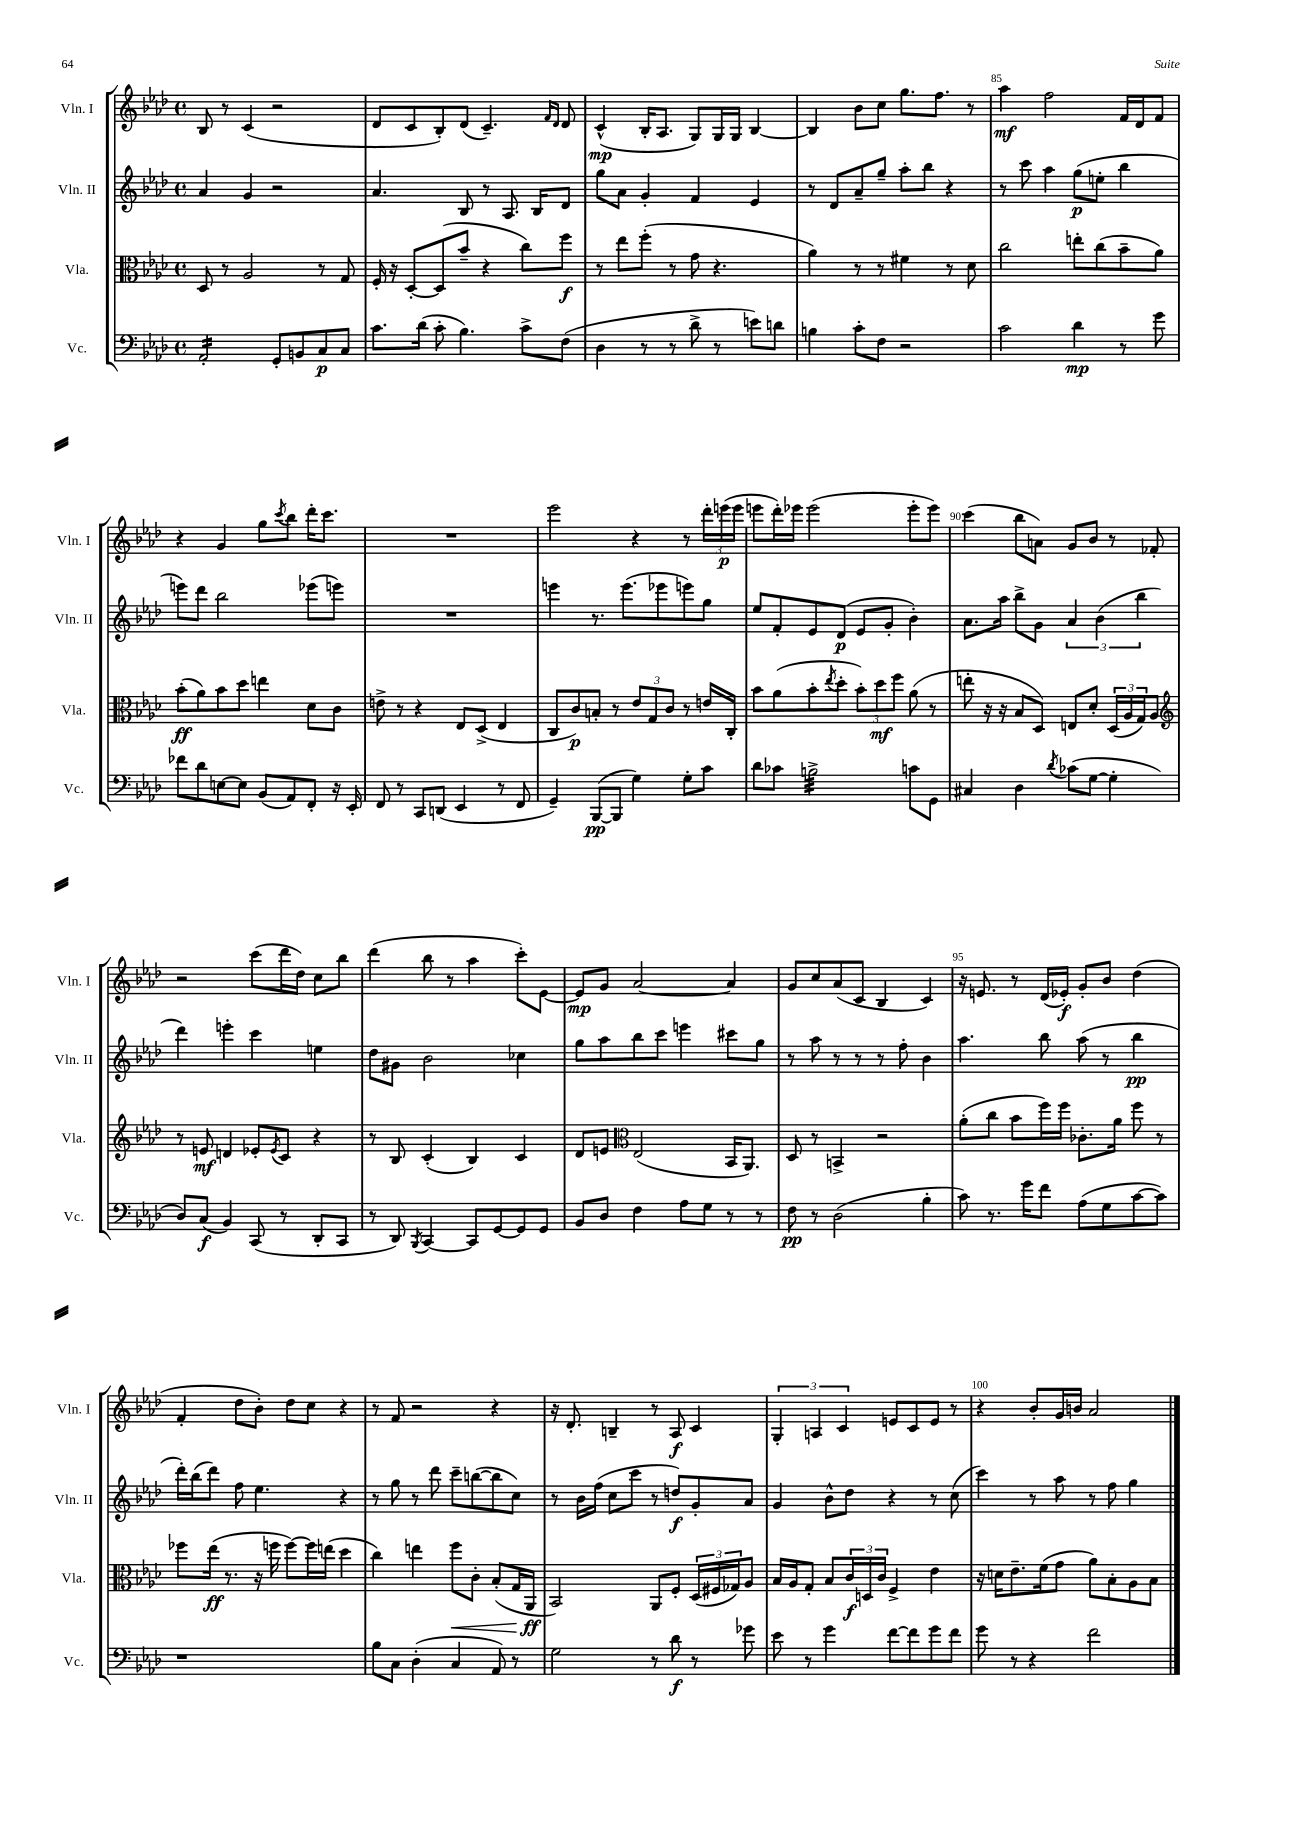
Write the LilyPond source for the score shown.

<<
\new StaffGroup <<
\new Staff = "s0" \with { instrumentName = "Vln. I" shortInstrumentName = "Vln. I" } {
    \clef treble \key aes \major \defaultTimeSignature \time 4/4
    bes8 r8 c'4( r2 |
    des'8 c'8 bes8-.) des'8( c'4.--) \grace { f'16 des'16 } des'8 |
    c'4-^\mp( bes16-. aes8. g8) g16 g16 bes4~ |
    bes4 bes'8 c''8 g''8. f''8. r8 |
    aes''4\mf f''2 f'16 des'16 f'8 |
    r4 g'4 g''8 \acciaccatura { c'''8 } bes''8 des'''16-. c'''8. |
    R1 |
    ees'''2 r4 r8 \tuplet 3/2 { des'''16-. e'''16\p( e'''16 } |
    e'''8 des'''16-.) ees'''16 ees'''2( ees'''8-. ees'''8) |
    c'''4( bes''8 a'8) g'8 bes'8 r8 fes'8-. |
    r2 c'''8( des'''16 des''16) c''8 bes''8 |
    des'''4( bes''8 r8 aes''4 c'''8-.) ees'8~ |
    ees'8\mp g'8 aes'2~ aes'4 |
    g'8 c''8 aes'8( c'8 bes4 c'4) |
    r16 e'8. r8 des'16( ees'16-.\f) g'8-. bes'8 des''4( |
    f'4-. des''8 bes'8-.) des''8 c''8 r4 |
    r8 f'8 r2 r4 |
    r16 des'8.-. b4-- r8 aes8\f c'4 |
    \tuplet 3/2 { g4-. a4 c'4 } e'8 c'8 e'8 r8 |
    r4 bes'8-. g'16 b'16 aes'2 \bar "|." |
}
\new Staff = "s1" \with { instrumentName = "Vln. II" shortInstrumentName = "Vln. II" } {
    \clef treble \key aes \major \defaultTimeSignature \time 4/4
    aes'4 g'4 r2 |
    aes'4. bes8 r8 aes8. bes16 des'8 |
    g''8 aes'8 g'4-. f'4 ees'4 |
    r8 des'8 aes'8-- g''8-- aes''8-. bes''8 r4 |
    r8 c'''8 aes''4 g''8\p( e''8-. bes''4 |
    e'''8) des'''8 bes''2 ees'''8( e'''8) |
    R1 |
    e'''4 r8. e'''8.( ees'''8 e'''8) g''8 |
    ees''8 f'8-. ees'8 des'8\p( ees'8 g'8-. bes'4-.) |
    aes'8. aes''16 bes''8-> g'8 \tuplet 3/2 { aes'4 bes'4( bes''4 } |
    des'''4) e'''4-. c'''4 e''4 |
    des''8 gis'8 bes'2 ces''4 |
    g''8 aes''8 bes''8 c'''8 e'''4 cis'''8 g''8 |
    r8 aes''8 r8 r8 r8 f''8-. bes'4 |
    aes''4. bes''8 aes''8( r8 bes''4\pp |
    des'''16-.) bes''16( des'''8) f''8 ees''4. r4 |
    r8 g''8 r8 des'''8 c'''8-- b''8~( b''8 c''8) |
    r8 bes'16 f''16( c''8 c'''8 r8 d''8\f) g'8-. aes'8 |
    g'4 bes'8-^ des''8 r4 r8 c''8( |
    c'''4) r8 aes''8 r8 f''8 g''4 \bar "|." |
}
\new Staff = "s2" \with { instrumentName = "Vla." shortInstrumentName = "Vla." } {
    \clef alto \key aes \major \defaultTimeSignature \time 4/4
    des8 r8 aes2 r8 g8 |
    f16-. r16 des8~-. des8( bes'8-- r4 c''8) f''8\f |
    r8 ees''8 f''8-.( r8 g'8 r4. |
    aes'4) r8 r8 fis'4 r8 des'8 |
    c''2 e''8-. c''8( bes'8-- aes'8) |
    bes'8-.\ff( aes'8) bes'8 des''8 e''4 des'8 c'8 |
    e'8-> r8 r4 ees8 des8->( ees4 |
    c8 c'8\p) b8-. r8 \tuplet 3/2 { ees'8 g8 c'8 } r8 e'16 c16-. |
    bes'8 aes'8( bes'8-. \acciaccatura { ees''8 } des''8-. \tuplet 3/2 { bes'8-.) des''8\mf f''8 } aes'8( r8 |
    e''8-. r16 r16 bes8 des8) e8 des'8-. \tuplet 3/2 { des16( aes16 g16) } aes8 |
    \clef treble r8 e'8\mf d'4 ees'8-. \acciaccatura { ees'8 } c'8 r4 |
    r8 bes8 c'4-.( bes4) c'4 |
    des'8 e'8 \clef alto ees2( bes,16 aes,8.) |
    des8 r8 b,4-> r2 |
    aes'8-.( c''8 bes'8 f''16) f''16 ces'8.-. aes'16 f''8 r8 |
    fes''8 ees''16\ff( r8. r16 f''16 f''8~) f''16 e''16( des''4 |
    c''4) e''4 f''8\< c'8-. bes8-.( g16 aes,16\ff\! |
    bes,2) aes,8 f8-. \tuplet 3/2 { des16( fis16 ges16) } aes8 |
    bes16 aes16 g8-. bes8 \tuplet 3/2 { c'16\f d16 c'16 } f4-> ees'4 |
    r16 d'16 ees'8.-- f'16( g'8 aes'8) bes8-. aes8 bes8 \bar "|." |
}
\new Staff = "s3" \with { instrumentName = "Vc." shortInstrumentName = "Vc." } {
    \clef bass \key aes \major \defaultTimeSignature \time 4/4
    aes,2:16-. g,8-. b,8 c8\p c8 |
    c'8. des'16( c'8-. bes4.) c'8-> f8( |
    des4 r8 r8 des'8-> r8 e'8) d'8 |
    b4 c'8-. f8 r2 |
    c'2 des'4\mp r8 g'8 |
    fes'8 des'8 e8~ e8 bes,8( aes,8) f,8-. r16 ees,16-. |
    f,8 r8 c,8 d,8( ees,4 r8 f,8 |
    g,4--) bes,,8~\pp( bes,,8 g4) g8-. c'8 |
    des'8 ces'8 b2:32-> c'8 g,8 |
    cis4 des4 \acciaccatura { des'8 } ces'8( g8~ g4-. |
    des8) c8\f( bes,4) c,8( r8 des,8-. c,8 |
    r8 des,8) \acciaccatura { bes,,8 } c,4~ c,8 g,8~ g,8 g,8 |
    bes,8 des8 f4 aes8 g8 r8 r8 |
    f8\pp r8 des2( bes4-. |
    c'8) r8. g'16 f'8 aes8( g8 c'8~ c'8) |
    r1 |
    bes8 c8 des4-.( c4 aes,8) r8 |
    g2 r8 des'8\f r8 ges'8 |
    ees'8 r8 g'4 f'8~ f'8 g'8 f'8 |
    g'8 r8 r4 f'2 \bar "|." |
}
>>
>>
\layout { \context { \Score currentBarNumber = #81 \override BarNumber.break-visibility = ##(#f #t #t) barNumberVisibility = #(every-nth-bar-number-visible 5) } }
